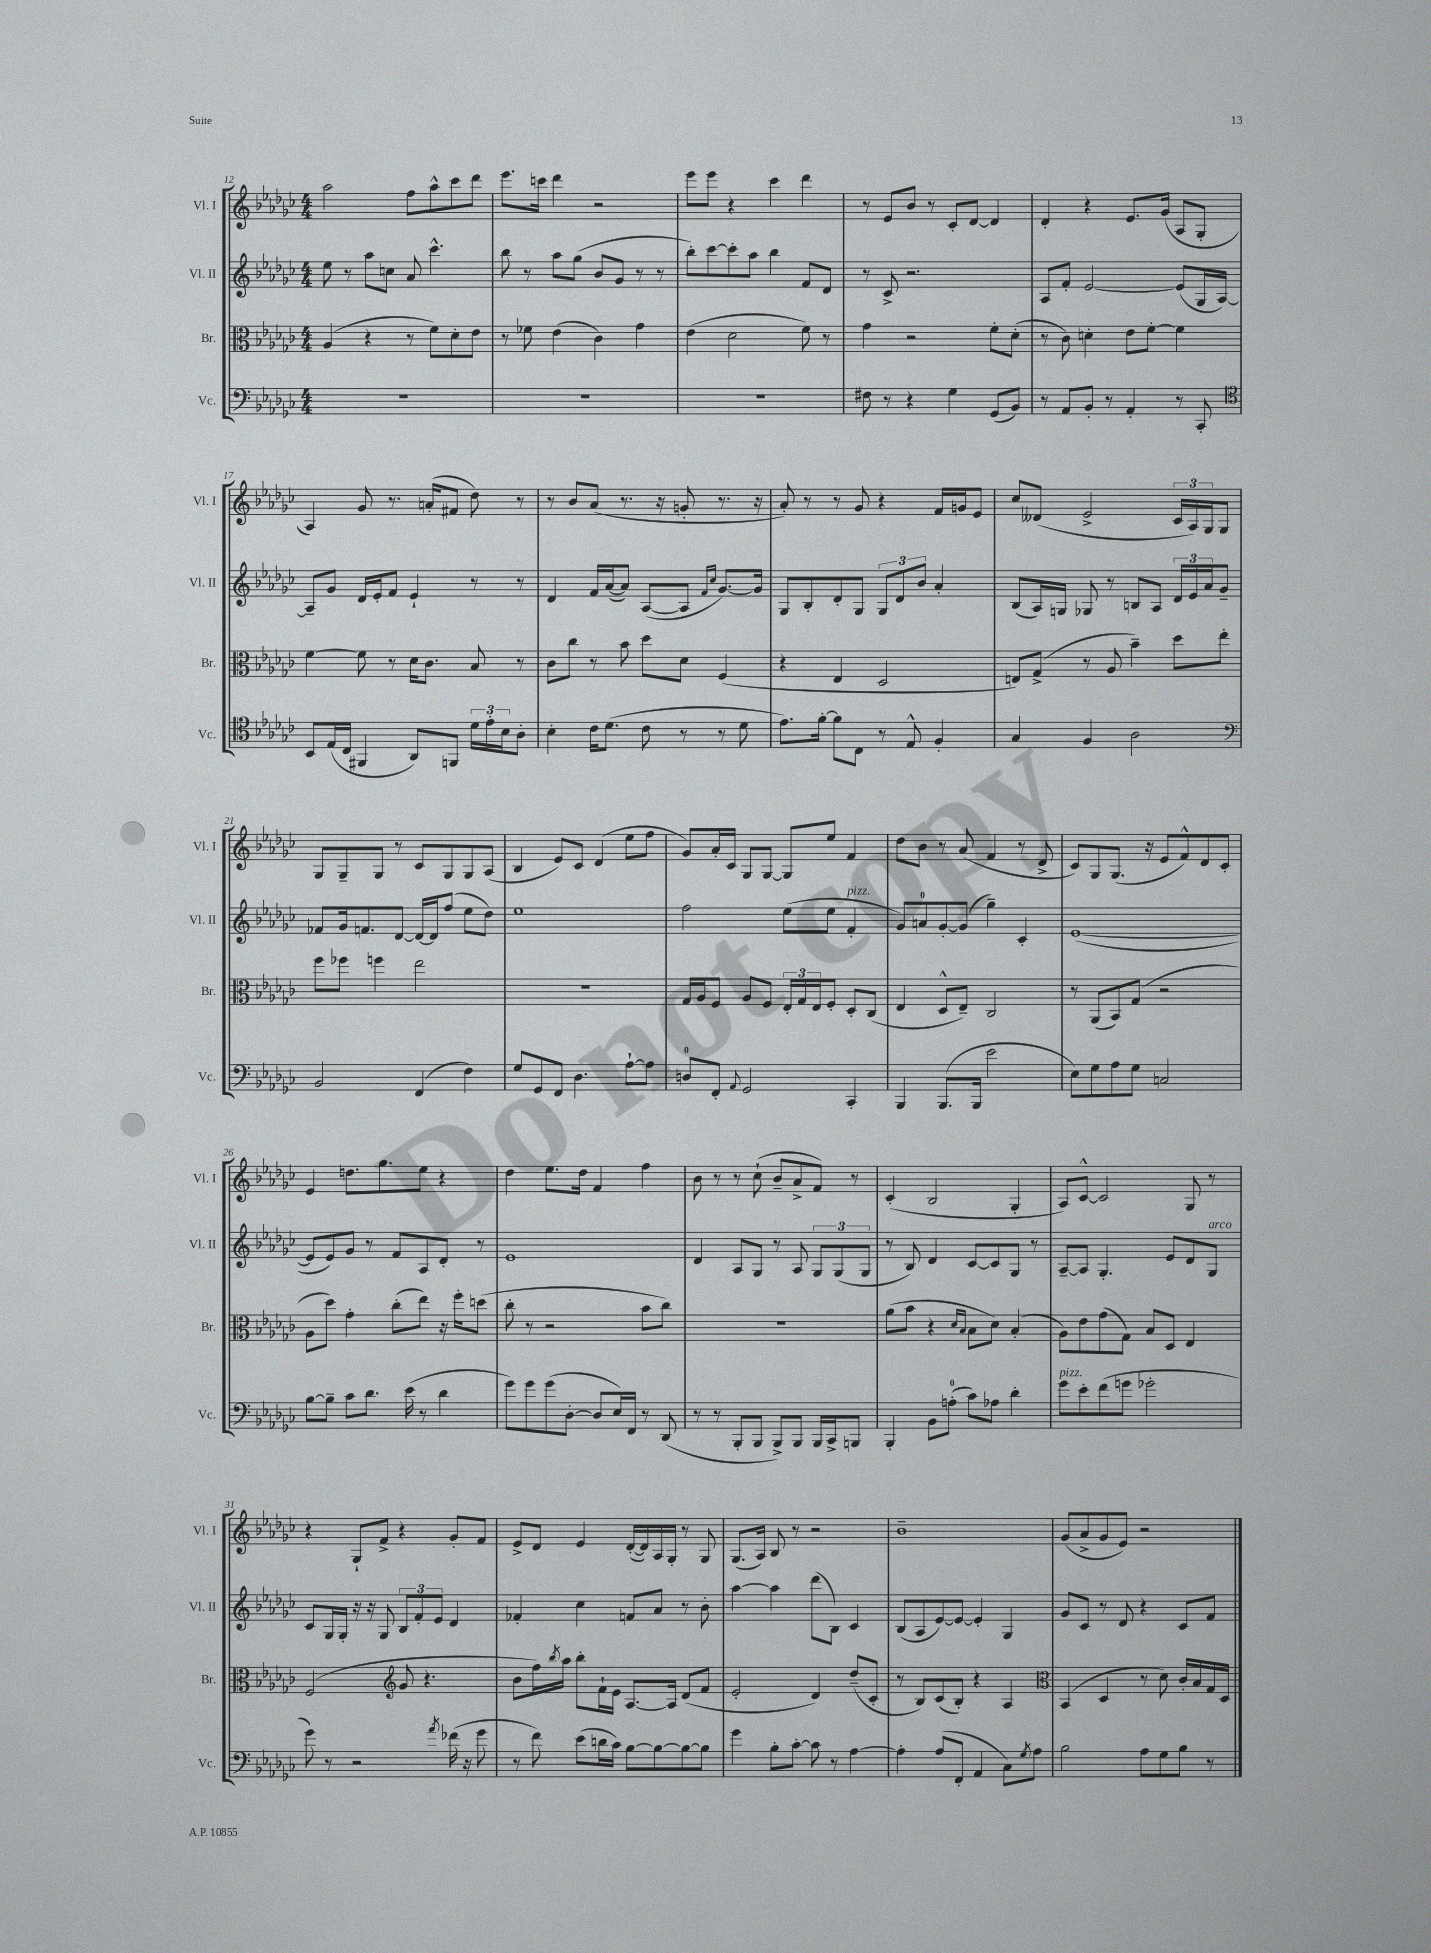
<<
\new StaffGroup <<
\new Staff = "s0" \with { instrumentName = "Vl. I" shortInstrumentName = "Vl. I" } {
    \clef treble \key ges \major \numericTimeSignature \time 4/4
    aes''2 f''8 aes''8-^ ces'''8 des'''8 |
    ees'''8. c'''16 des'''4 r2 |
    ees'''8 ees'''8 r4 ces'''4 des'''4 |
    r8 ees'8 bes'8 r8 ces'8-. des'8~ des'4 |
    des'4-. r4 ees'8. ges'16( aes8 ges8-. |
    aes4) ges'8 r8. a'16-.( fis'8 des''8) r8 |
    r8 bes'8 aes'8( r8. r16 g'8-. r8. r16 |
    aes'8-.) r8 r8 ges'8 r4 f'16 g'16 ees'8 |
    ces''8 deses'8( ees'2-> \tuplet 3/2 { ces'16 aes16) ges16 } ges8 |
    ges8 ges8-- ges8 r8 ces'8 ges8 ges8 aes8( |
    bes4 ees'8) ces'8 des'4( ees''8 f''8 |
    ges'8) aes'16-. ces'16 ges8 ges8~ ges8 ees''8 f'4 |
    des''8 bes'8 r8 aes'8( f'4 r8 des'8-> |
    ces'8) ges8 ges8.( r16 ees'8 f'8-^) des'8 ces'8-. |
    ees'4 d''8. ges''8. ees''8 r4 |
    des''4 ees''8. des''16 f'4 f''4 |
    bes'8 r8 r8 ces''8-!( bes'8-- aes'8-> f'8) r8 |
    ces'4-.( bes2 ges4-. |
    aes8) ces'8~-^ ces'2 ges8 r8 |
    r4 ges8-! f'8-> r4 ges'8-. f'8 |
    ees'8-> des'8 ees'4 des'16~-.( des'16) aes16 ges16-. r8 ges8 |
    ges8.( aes16) bes8 r8 r2 |
    bes'1-- |
    ges'8( aes'8-> ges'8 ees'8) r2 \bar "|." |
}
\new Staff = "s1" \with { instrumentName = "Vl. II" shortInstrumentName = "Vl. II" } {
    \clef treble \key ges \major \numericTimeSignature \time 4/4
    ees''8 r8 aes''8 c''8 aes'8 ces'''4.-^ |
    bes''8 r8 aes''8 ges''8( bes'8 ges'8 r8 r8 |
    bes''8-.) ces'''8~ ces'''8-. aes''8 bes''4 f'8 des'8 |
    r8 ces'8-> r2. |
    aes8 f'8-. ees'2~ ees'8( ges16 aes16~) |
    aes8-- ges'8 des'16 ees'16-. f'8 ees'4-! r8 r8 |
    des'4 f'16 aes'16~( aes'8) aes8~( aes8 \grace { f'16 ces''16 } ges'8.~) ges'16 |
    ges8 bes8-. des'8-. ges8 \tuplet 3/2 { ges8 des'8 bes'8 } aes'4-. |
    bes8( aes16) g16 ges8 r8 b8 aes8 \tuplet 3/2 { des'16 ees'16 aes'16 } ges'8-- |
    fes'8 ges'16 f'8. des'8~ des'16~ des'16 f''8( ees''8 des''8) |
    ees''1 |
    f''2 ees''8( ees''8 f'4-.^\markup { \italic "pizz." } |
    ges'8) a'8-0 ges'8~-. ges'8( ges''4--) ces'4-. |
    ees'1~( |
    ees'8 ees'8) ges'8 r8 f'8 aes8 des'8-. r8 |
    ees'1 |
    des'4 aes8 ges8 r8 aes8 \tuplet 3/2 { ges8 ges8( ges8 } |
    r8 bes8) des'4 ces'8~ ces'8 ges8 r8 |
    aes8~-- aes8 ges4.-. ees'8 des'8 ges8^\markup { \italic "arco" } |
    ces'8 ges16 ges16-. r16 r16 ges8 \tuplet 3/2 { bes8 f'8-. ees'8 } des'4 |
    fes'4-. ces''4 f'8 aes'8 r8 bes'8-. |
    aes''4~ aes''4 des'''8( bes8) ces'4 |
    bes8( aes8 ees'8~) ees'8~ ees'4-. ges4 |
    ges'8 ces'8 r8 des'8 r4 ces'8 f'8 \bar "|." |
}
\new Staff = "s2" \with { instrumentName = "Br." shortInstrumentName = "Br." } {
    \clef alto \key ges \major \numericTimeSignature \time 4/4
    aes4( r4 r8 f'8) des'8-. ees'8 |
    r8 fes'8 ees'4( ces'4) ges'4 |
    ees'4( des'2 f'8) r8 |
    ges'4 r2 f'8-. des'8-.( |
    r8 ces'8) d'4-. ees'8 f'8~-. f'4 |
    f'4~ f'8 r8 des'16 ces'8. bes8 r8 |
    ces'8 ces''8 r8 bes'8 des''8 des'8 f4( |
    r4 ees4 des2 |
    e8) ges8->( r8 aes8 bes'4--) des''8 ees''8-. |
    f''8 fes''8 f''4 ees''2 |
    R1 |
    ges16 aes16 f8 aes8 f8 \tuplet 3/2 { ees16-. ges16 ees16 } f8-. des8-. ces8( |
    ees4 des8-^ ees8--) ces2 |
    r8 aes,8( bes,8) ges8( r2 |
    aes8 des''8) ges'4-. ces''8-.( ees''8) r16 f''16-. d''8( |
    ces''8-. r8 r2 bes'8 ces''8) |
    r1 |
    aes'8( bes'8 r4 \grace { des'16 bes16 } bes8 des'8) bes4-.( |
    aes8) ees'8 ges'8( ges8) bes8 des8 ees4 |
    f2( \clef treble ges'8 r4. |
    bes'8 f''16) \acciaccatura { bes''8 } aes''16 bes''8-. f'16-! ees'16 aes8.~ aes16 des'8( f'8 |
    ees'2-. des'4) des''8--( ces'8-. |
    r8 bes8) ces'8( bes8-.) r4 aes4 |
    \clef alto bes,4( des4 r8 des'8) ces'16-. bes16 ges16 des16 \bar "|." |
}
\new Staff = "s3" \with { instrumentName = "Vc." shortInstrumentName = "Vc." } {
    \clef bass \key ges \major \numericTimeSignature \time 4/4
    R1 |
    R1 |
    R1 |
    fis8 r8 r4 ges4 ges,8( bes,8) |
    r8 aes,8 bes,8-. r8 aes,4-. r8 ces,8-. |
    \clef tenor bes,8 ees16( ces16 fis,4 aes,8) f,8 \tuplet 3/2 { des'16 ees'16-. bes16 } aes8-. |
    bes4-. ces'16 des'8.( ces'8 r8 r8 des'8 |
    ees'8.) f'16~-. f'8 ces8 r8 ees8-^ f4-. |
    ges4 f4 aes2 |
    \clef bass bes,2 f,4( f4) |
    ges8 ges,8 f,8 des4. aes8~-! aes8 |
    d8-0 f,8-. \appoggiatura { aes,8 } ges,2 ces,4-. |
    bes,,4 bes,,8.( bes,,16 ees'2 |
    ees8) ges8 aes8 ges8 c2 |
    bes8~ bes8-- ces'8 des'8. ees'16( r8 des'4 |
    ges'8) ges'8 ges'8( des8~-. des8 ees16) f,16 r8 des,8( |
    r8 r8 bes,,8-. bes,,8 bes,,8->) bes,,8 bes,,16 ces,16-> b,,8 |
    bes,,4-. bes,8 a8-0-.( ces'8) aes8 des'4-. |
    ges'8^\markup { \italic "pizz." } ees'8-. f'8( g'8 ges'2-. |
    ges'8) r8 r2 \acciaccatura { aes'8 } fes'16( r16 ges'8 |
    r8 f'8) ees'8( d'16 ces'16) bes8~ bes8~ bes8~ bes8 |
    ges'4 bes8-. ces'8~-. ces'8 r8 aes4~ |
    aes4-. aes8( f,8-. aes,4 ces8) \acciaccatura { ges8 } aes8 |
    bes2 aes8 ges8 bes8 r8 \bar "|." |
}
>>
>>
\layout { \context { \Score currentBarNumber = #12 } }
